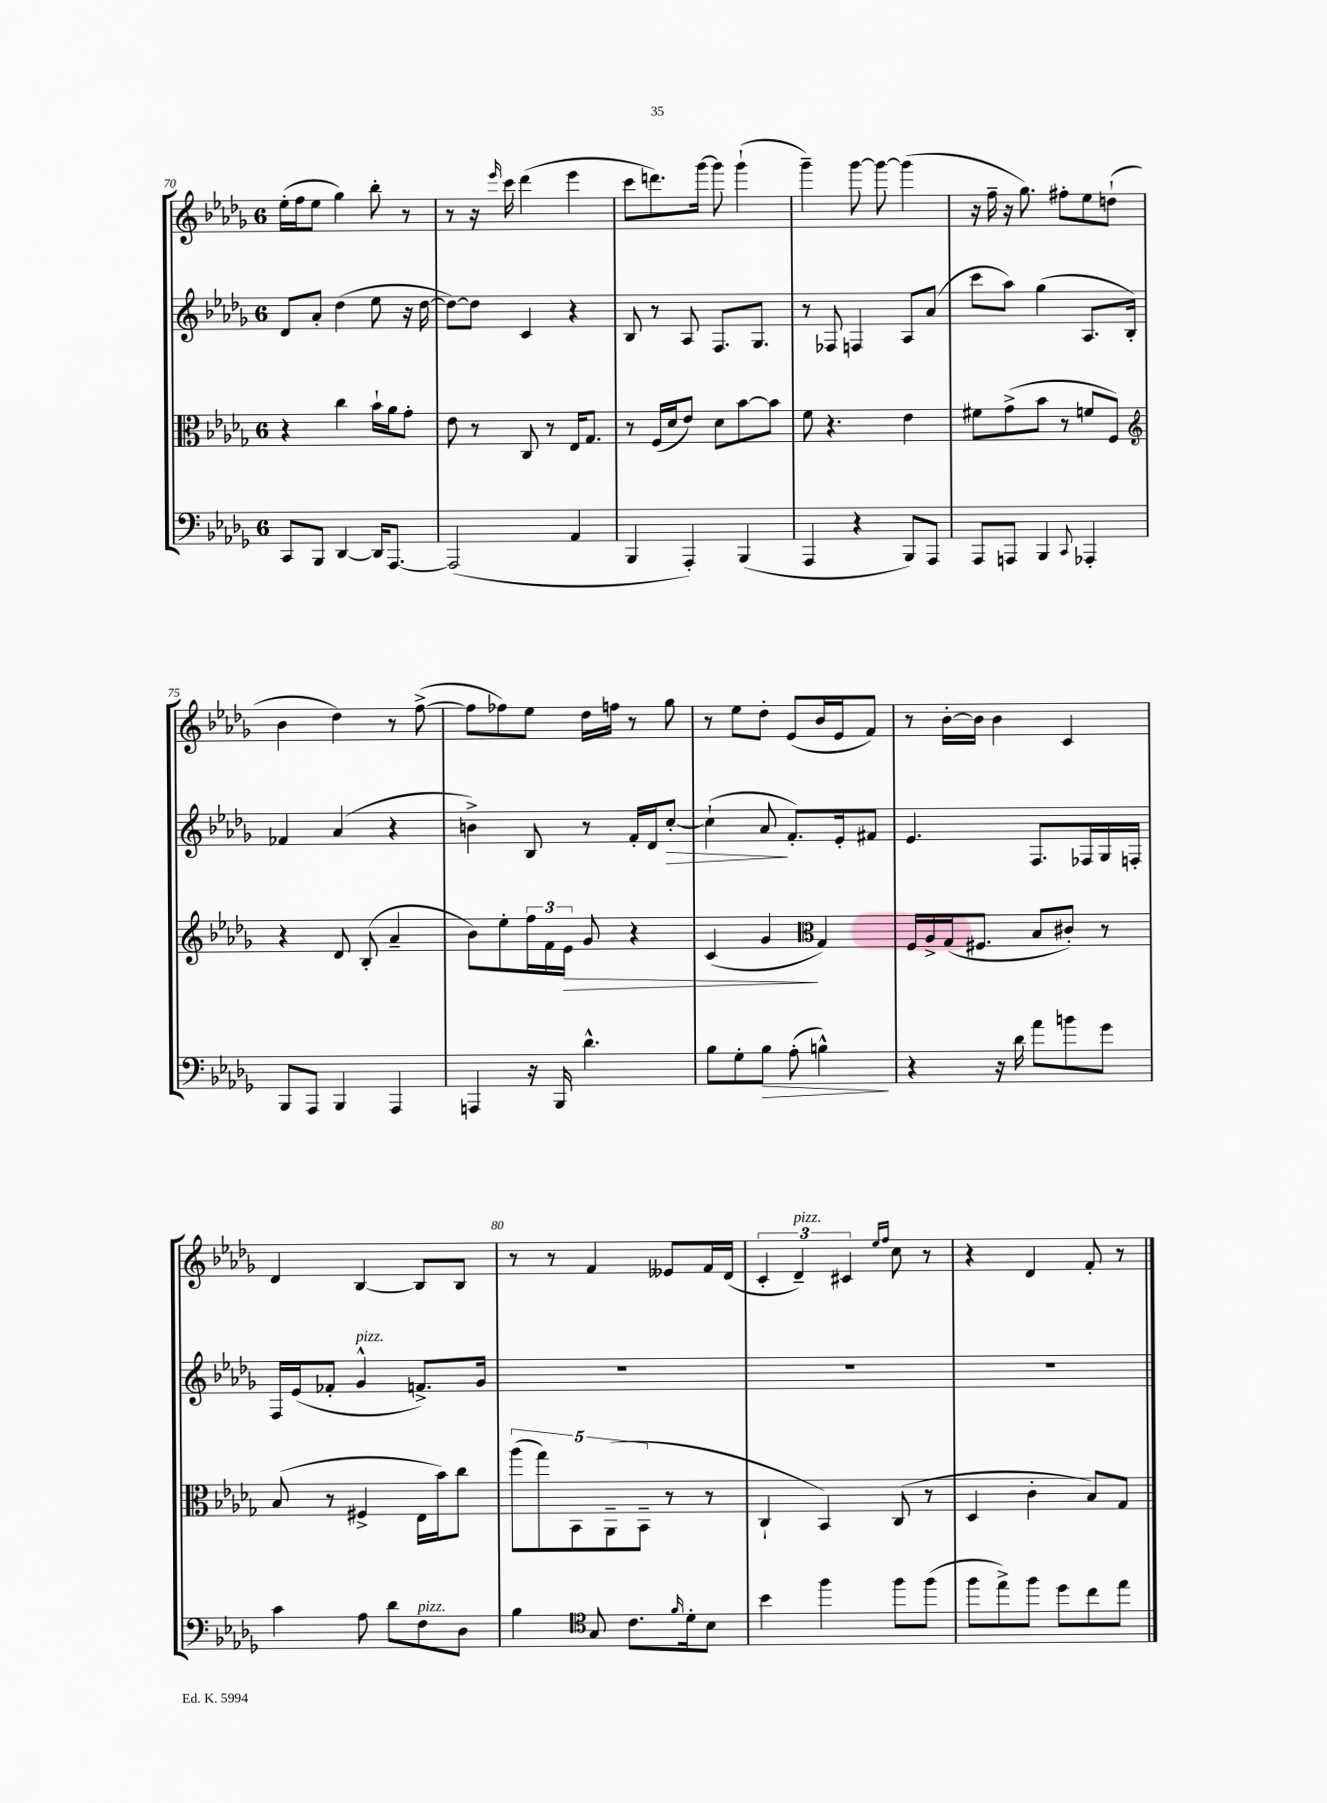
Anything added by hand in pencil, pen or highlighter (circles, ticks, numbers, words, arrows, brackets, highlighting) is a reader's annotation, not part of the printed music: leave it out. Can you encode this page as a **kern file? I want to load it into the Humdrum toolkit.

**kern	**dynam	**kern	**dynam	**kern	**dynam	**kern
*part4	*part4	*part3	*part3	*part2	*part2	*part1
*staff4	*staff4	*staff3	*staff3	*staff2	*staff2	*staff1
*clefF4	*	*clefC3	*	*clefG2	*	*clefG2
*k[b-e-a-d-g-]	*	*k[b-e-a-d-g-]	*	*k[b-e-a-d-g-]	*	*k[b-e-a-d-g-]
*M6/8	*	*M6/8	*	*M6/8	*	*M6/8
=70	=70	=70	=70	=70	=70	=70
8CC/L	.	4r	.	8d-/L	.	(16ee-'\LL
.	.	.	.	.	.	16ff\J
8BBB-/J	.	.	.	8a-'/J	.	8ee-\J
[4DD-/	.	4cc\	.	(4dd-\	.	4gg-\)
16DD-/KL]	.	16b-`\LL	.	8ee-\	.	8bb-'\
[8.AAA-/J	.	16a-\J	.	.	.	.
.	.	8g-'\J	.	16r	.	8r
.	.	.	.	[16dd-\	.	.
=71	=71	=71	=71	=71	=71	=71
(2AAA-/]	.	8e-\	.	8dd-\L_)	.	8r
.	.	8r	.	8dd-\J]	.	16r
.	.	.	.	.	.	16qqeee-/
.	.	.	.	.	.	16ccc\
.	.	8C/	.	4c/	.	(4ddd-\
.	.	8r	.	.	.	.
4AA-/	.	16E-/KL	.	4r	.	4eee-\
.	.	8.G-/J	.	.	.	.
=72	=72	=72	=72	=72	=72	=72
4BBB-/	.	8r	.	8B-/	.	8ccc\L
.	.	(16F/LL	.	8r	.	8.dddn\)
.	.	16d-/J	.	.	.	.
4AAA-'/)	.	8e-/J)	.	8A-/	.	.
.	.	.	.	.	.	[16ggg-\Jk
.	.	8d-\L	.	8.F/L	.	8ggg-\]
(4BBB-/	.	[8b-\	.	.	.	(4ggg-`\
.	.	.	.	8.G-/J	.	.
.	.	8b-\J]	.	.	.	.
=73	=73	=73	=73	=73	=73	=73
4AAA-/	.	8f\	.	8r	.	4ggg-~\)
.	.	4.r	.	8F-X/	.	.
4r	.	.	.	4Fn/	.	[8ggg-\
.	.	.	.	.	.	8ggg-\_
8BBB-/L)	.	4e-\	.	8A-/L	.	(4ggg-\]
8AAA-/J	.	.	.	(8a-/J	.	.
=74	=74	=74	=74	=74	=74	=74
8AAA-/L	.	8f#X\L	.	8ccc\L	.	16r
.	.	.	.	.	.	16ff~\
8AAAn/J	.	(8g-^\	.	8aa-\J)	.	16r
.	.	.	.	.	.	8.gg-\)
4BBB-/	.	8b-\J	.	(4gg-\	.	.
.	.	8r	.	.	.	8ff#X'\L
8qqCC/	.	.	.	.	.	.
4AAA-X'/	.	8fn/L	.	8.A-/L	.	8ee-\
.	.	8F/J)	.	.	.	(8ddn`\J
.	.	.	.	16B-'/Jk)	.	.
!!LO:LB:g=z
=75	=75	=75	=75	=75	=75	=75
*	*	*clefG2	*	*	*	*
8BBB-/L	.	4r	.	4f-X/	.	4b-\
8AAA-/J	.	.	.	.	.	.
4BBB-/	.	8d-/	.	(4a-/	.	4dd-\)
.	.	(8B-'/	.	.	.	.
4AAA-/	.	4a-~/	.	4r	.	8r
.	.	.	.	.	.	([8ff^\
=76	=76	=76	=76	=76	=76	=76
4AAAn/	.	8b-\L)	.	4bn^\)	.	8ff\L]
.	.	8ee-'\	.	.	.	8ff-X\)
16r	.	24ff\L	.	8B-/	.	8ee-\J
.	.	24f\	.	.	.	.
16BBB-/	.	.	.	.	.	.
!	!	!	!LO:HP:b	!	!	!
.	.	24e-\JJ	>	.	.	.
4.d-^^\	.	8g-/	.	8r	.	16dd-\LL
.	.	.	.	.	.	16ffn\JJ
.	.	4r	.	16f'/LL	.	8r
.	.	.	.	16d-/J	.	.
!	!	!	!	!	!LO:HP:b	!
.	.	.	.	[8cc'/J	>	8gg-\
=77	=77	=77	=77	=77	=77	=77
8B-\L	.	(4c/	.	(4cc`\]	.	8r
8G-'\	.	.	.	.	.	8ee-\L
!	!LO:HP:b	!	!	!	!	!
8B-\J	>	4g-/	.	8a-/	.	8dd-'\J
(8A-'\	.	.	.	8.f'/L)	]	(8e-/L
*	*	*clefC3	*	*	*	*
4Bn^^\)	.	4G-/)	]	.	.	16b-/L
.	.	.	.	16e-'/k	.	16e-/J
.	.	.	.	8f#X/J	.	8f/J)
.	]	.	.	.	.	.
=78	=78	=78	=78	=78	=78	=78
4r	.	16F/LL	.	4.e-/	.	8r
.	.	16A-^/	.	.	.	.
.	.	(16G-/J	.	.	.	[16b-'\LL
.	.	8.F#X/J	.	.	.	16b-\JJ]
16r	.	.	.	.	.	4b-\
16d-\	.	.	.	.	.	.
8a-\L	.	8B-/L	.	8.F/L	.	.
8bn\	.	8c#X'/J)	.	.	.	4c/
.	.	.	.	16F-X/L	.	.
8g-\J	.	8r	.	16G-/	.	.
.	.	.	.	16Fn'/JJ	.	.
!!LO:LB:g=z
=79	=79	=79	=79	=79	=79	=79
4c\	.	(8B-/	.	16F/LL	.	4d-/
.	.	.	.	(16e-/J	.	.
.	.	8r	.	8f-X'/J	.	.
!	!	!	!	!LO:TX:a:i:t=pizz.	!	!
8A-\	.	4F#X^/	.	4g-^^/	.	[4B-/
8d-\L	.	.	.	.	.	.
!LO:TX:a:i:t=pizz.	!	!	!	!	!	!
8F\	.	16E-\LL	.	8.fn^/L)	.	8B-/L]
.	.	16b-\J)	.	.	.	.
8D-\J	.	8cc\J	.	.	.	8B-/J
.	.	.	.	16g-/Jk	.	.
=80	=80	=80	=80	=80	=80	=80
4B-\	.	(10aa-\L	.	2.r	.	8r
.	.	10gg-\)	.	.	.	.
.	.	.	.	.	.	8r
.	.	10BB-\	.	.	.	.
*clefC4	*	*	*	*	*	*
8G-/	.	.	.	.	.	4f/
.	.	(10AA-~\	.	.	.	.
8.c\L	.	.	.	.	.	.
.	.	10BB-~\J	.	.	.	.
.	.	8r	.	.	.	8e--X/L
16qqf/	.	.	.	.	.	.
16d-'\k	.	.	.	.	.	.
8B-\J	.	8r	.	.	.	16f/L
.	.	.	.	.	.	(16d-/JJ
=81	=81	=81	=81	=81	=81	=81
4b-\	.	4C`/	.	2.r	.	6c'/
!	!	!	!	!	!	!LO:TX:a:i:t=pizz.
.	.	.	.	.	.	6d-~/)
4ff\	.	4BB-/)	.	.	.	.
.	.	.	.	.	.	6c#X/
.	.	.	.	.	.	16qqee-/LL
.	.	.	.	.	.	16qqff/JJ
8ff\L	.	(8C/	.	.	.	8cc\
(8ff\J	.	8r	.	.	.	8r
=82	=82	=82	=82	=82	=82	=82
8ff\L	.	4D-/	.	2.r	.	4r
8ee-^\)	.	.	.	.	.	.
8ff\J	.	4c'\	.	.	.	4d-/
8dd-\L	.	.	.	.	.	.
8cc\	.	8B-/L)	.	.	.	8f'/
8ee-\J	.	8G-/J	.	.	.	8r
==	==	==	==	==	==	==
*-	*-	*-	*-	*-	*-	*-
